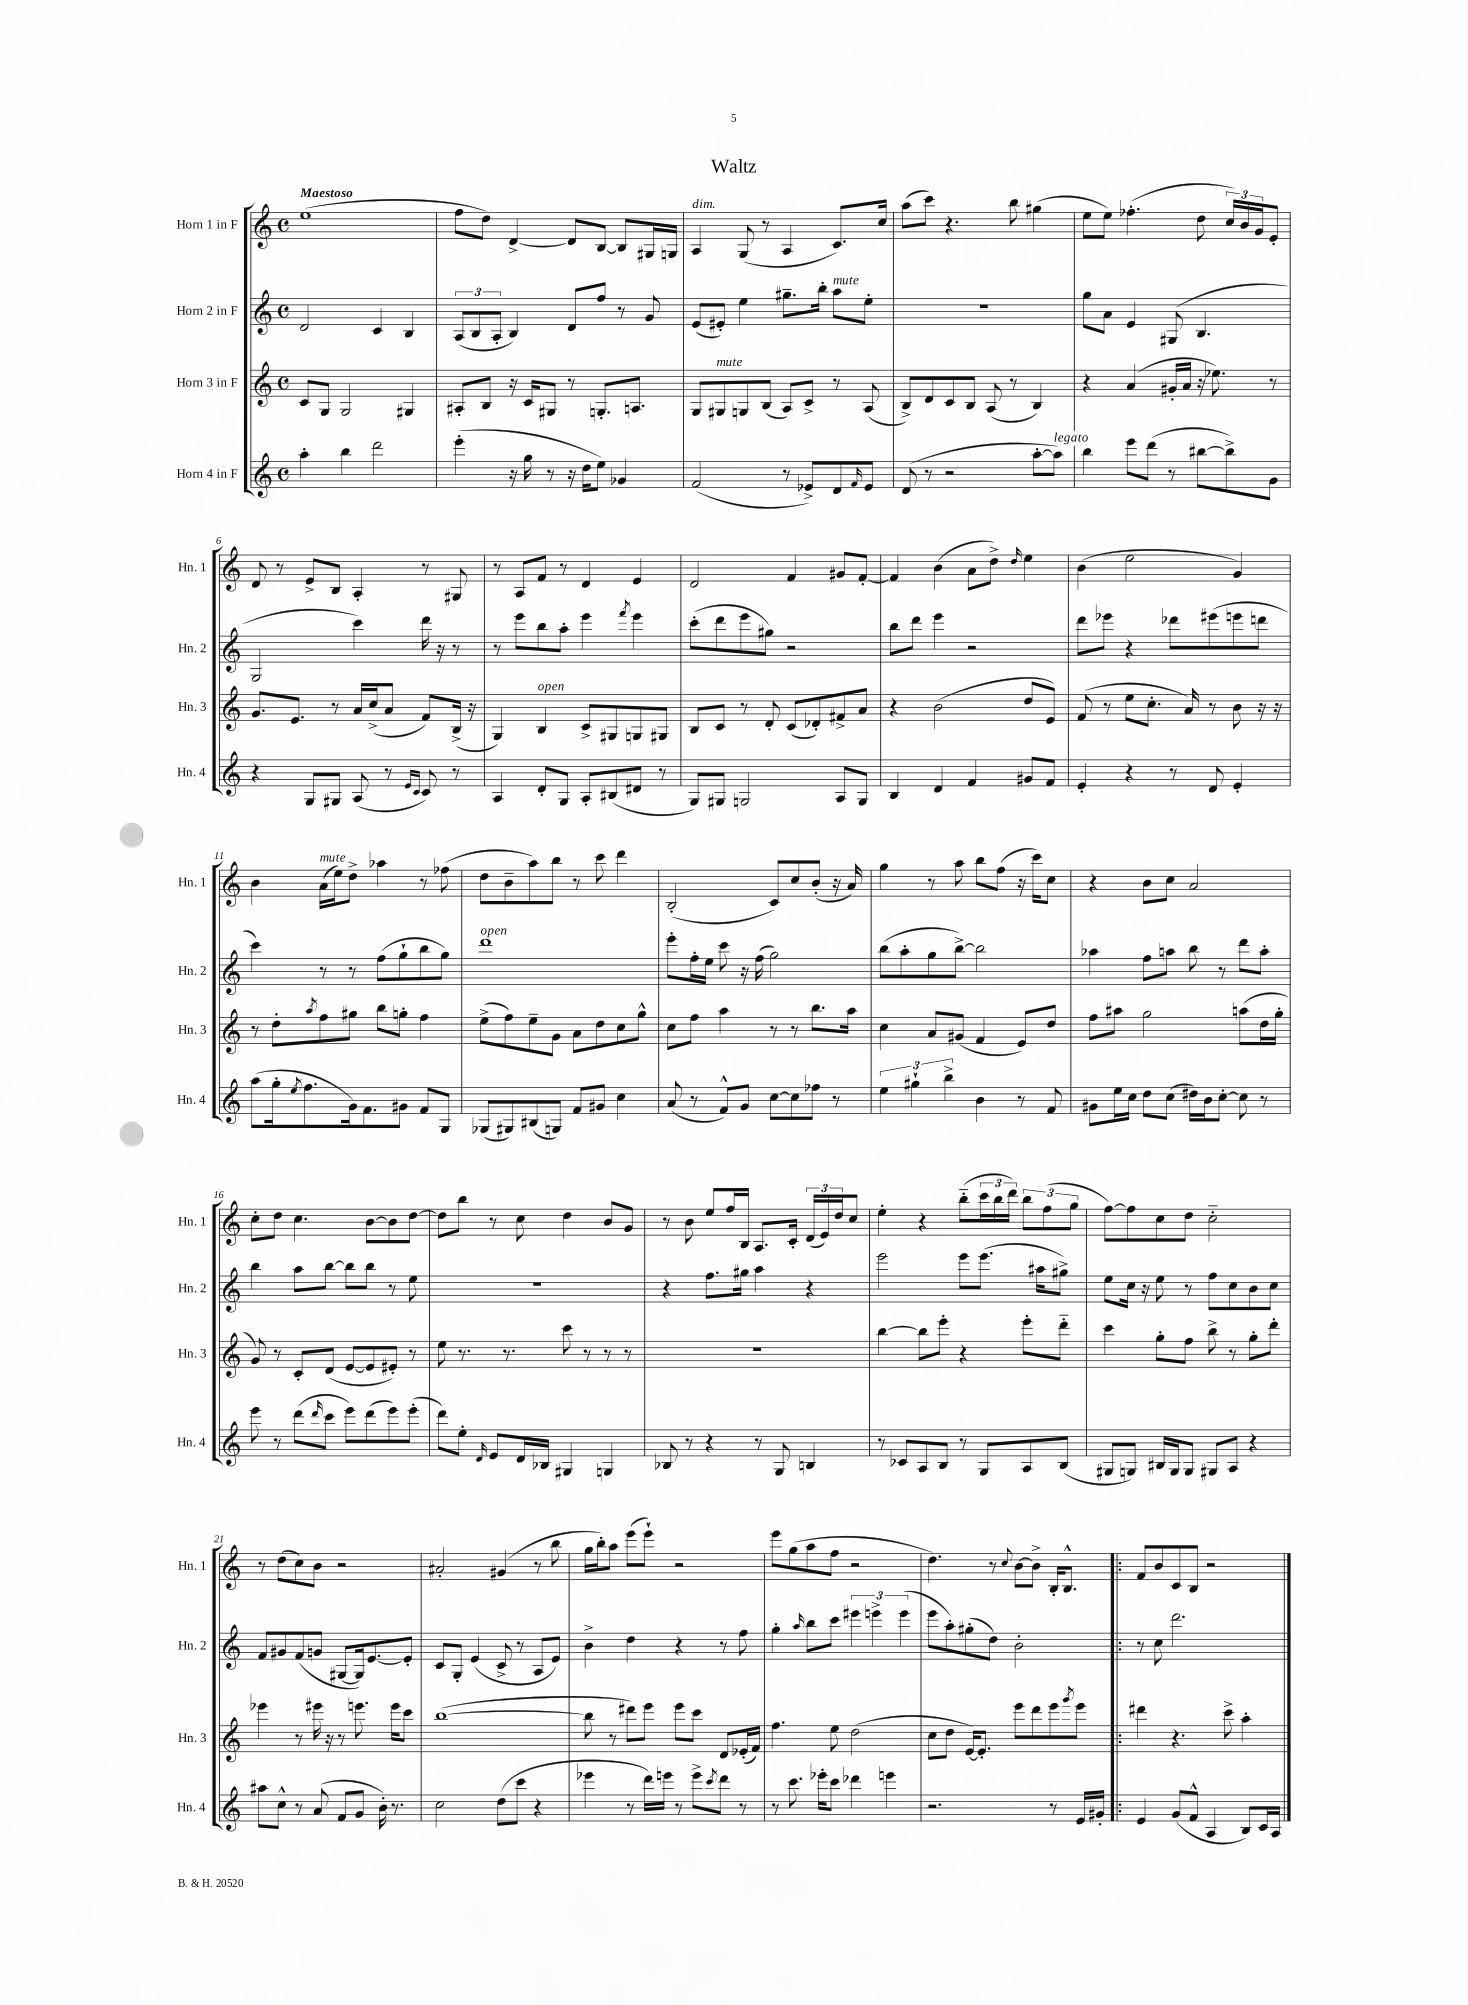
\header { title = "Waltz" }
<<
\new StaffGroup <<
\new Staff = "s0" \with { instrumentName = "Horn 1 in F" shortInstrumentName = "Hn. 1" } {
    \clef treble \key c \major \defaultTimeSignature \time 4/4 \tempo "Maestoso"
    e''1( |
    f''8 d''8) d'4~-> d'8 b8~ b8 gis16 g16 |
    a4^\markup { \italic "dim." } g8( r8 a4 c'8.) c''16 |
    a''8( c'''8) r4. b''8 gis''4( |
    e''8 e''8) fes''4.-.( d''8 \tuplet 3/2 { c''16) b'16 g'16 } e'8-. |
    d'8 r8 e'8-> b8 a4-. r8 gis8 |
    r8 a8 f'8 r8 d'4 e'4 |
    d'2 f'4 gis'8 f'8~-. |
    f'4 b'4( a'8 d''8->) \grace { d''16 } e''4 |
    b'4( e''2 g'4) |
    b'4 a'16^\markup { \italic "mute" }( e''16) d''8-> aes''4 r8 fes''8( |
    d''8 b'8-- a''8) b''8 r8 c'''8 d'''4 |
    b2-.( c'8) c''8 b'8-.( r16 a'16) |
    g''4 r8 a''8 b''8 f''8( r16 c'''16) c''8 |
    r4 b'8 c''8 a'2 |
    c''8-. d''8 c''4. b'8~ b'8 d''8~ |
    d''8 b''8 r8 c''8 d''4 b'8 g'8 |
    r8 b'8 e''8 f''16 b16 a8. c'16-. \tuplet 3/2 { d'16( e'16) d''16 } c''8 |
    e''4-. r4 b''8-_( \tuplet 3/2 { c'''16 b''16 d'''16) } \tuplet 3/2 { b''8 f''8( g''8 } |
    f''8~) f''8 c''8 d''8 c''2-_ |
    r8 d''8( c''8) b'8 r2 |
    ais'2-. gis'4( r8 b''8 |
    g''16 b''16-.) a''8 e'''8( e'''8-!) r2 |
    e'''8 g''8( a''8 f''8 r2 |
    d''4.) r8 \appoggiatura { c''8 } b'8~ b'8-> b16-. b8.-^ |
    \bar ".|:" f'8 b'8 c'8 b8 r2 \bar "|." |
}
\new Staff = "s1" \with { instrumentName = "Horn 2 in F" shortInstrumentName = "Hn. 2" } {
    \clef treble \key c \major \defaultTimeSignature \time 4/4
    d'2 c'4 b4 |
    \tuplet 3/2 { a8( b8 a8-. } b4) d'8 f''8 r8 g'8 |
    e'8( eis'8-.) e''4 gis''8.-- b''16-. a''8^\markup { \italic "mute" } e''8-. |
    r1 |
    g''8 a'8 e'4 gis8( b4. |
    g2 c'''4) d'''16 r16 r8 |
    r8 e'''8 b''8 a''8-. e'''4 \acciaccatura { f'''8 } e'''4 |
    c'''8-.( d'''8 e'''8 gis''8) r2 |
    b''8 d'''8 e'''4 r2 |
    d'''8 ees'''8 r4 des'''8 eis'''8( e'''8 d'''8 |
    c'''4) r8 r8 f''8( g''8-! b''8 g''8) |
    d'''1^\markup { \italic "open" } |
    e'''8-. f''16-. e''16 c'''8 r16 f''16( g''2) |
    b''8( a''8-. g''8 b''8~->) b''2 |
    aes''4 f''8 a''8 b''8 r8 d'''8 a''8-. |
    b''4 a''8 b''8~ b''8 b''8 r8 e''8 |
    r1 |
    r4 f''8. gis''16 a''4 r4 |
    e'''2 e'''8 e'''8.( ais''16 gis''8->) |
    e''8 c''16 r16 e''8 r8 f''8 c''8 b'8 c''8 |
    f'8 gis'8 f'8( g'8 gis8~ gis16) e'8.~ e'8-. |
    c'8 g8-. e'4( c'8-> r8 a8 e'8) |
    b'4-> d''4 r4 r8 f''8 |
    g''4-. \grace { a''16 } b''8 c'''8 \tuplet 3/2 { eis'''4 e'''4-> e'''4( } |
    e'''8 a''8-.) gis''8-.( d''8) b'2-. |
    \bar ".|:" r8 c''8 d'''2. \bar "|." |
}
\new Staff = "s2" \with { instrumentName = "Horn 3 in F" shortInstrumentName = "Hn. 3" } {
    \clef treble \key c \major \defaultTimeSignature \time 4/4
    c'8 g8 g2 gis4 |
    ais8-. b8 r16 c'16 gis8 r8 g8.-. a8. |
    g8 gis8^\markup { \italic "mute" } g8 b8( a8) c'8-> r8 a8( |
    b8->) d'8 c'8 b8 a8( r8 b4) |
    r4 a'4( gis'16-. a'16 r16 ees''8.) r8 |
    g'8. e'8. r8 a'16 c''16->( a'8 f'8) b16->( r16 |
    g4) b4^\markup { \italic "open" } c'8-> gis8 g8 gis8 |
    b8 c'8 r8 d'8-. c'8( des'8-.) fis'8-> a'8 |
    r4 b'2( d''8 e'8) |
    f'8( r8 e''8 c''8.-. a'16) r8 b'8 r16 r16 |
    r8 d''8-. \acciaccatura { a''8 } f''8 gis''8 b''8 g''8-. f''4 |
    e''8->( f''8) e''8-- g'8 a'8 d''8 c''8 g''8-^ |
    c''8 f''8 a''4 r8 r8 b''8. a''16 |
    c''4 a'8 gis'8( f'4 e'8) d''8 |
    f''8 ais''8 g''2 a''8( d''16 g''16-. |
    g'8) r8 c'8-. d'8( e'8~ e'8 eis'8-.) r8 |
    e''8 r8. r8. c'''8 r8 r8 r8 |
    R1 |
    b''4~ b''8 e'''8-. r4 e'''8-. d'''8-_ |
    c'''4 g''8-. f''8 b''8-> r8 g''8-. d'''8-. |
    ees'''4 r8 eis'''16 r16 r8 e'''8. e'''16 c'''8 |
    b''1~( |
    b''8 r8 dis'''8) e'''8 e'''8 c'''8 d'8 ees'16-.( f'16) |
    f''4. e''8 d''2( |
    c''8 d''8 e'16~) e'8.-. e'''8 d'''8 e'''8 \acciaccatura { g'''8 } e'''8 |
    \bar ".|:" dis'''4 r4. c'''8-> a''4-. \bar "|." |
}
\new Staff = "s3" \with { instrumentName = "Horn 4 in F" shortInstrumentName = "Hn. 4" } {
    \clef treble \key c \major \defaultTimeSignature \time 4/4
    a''4-. b''4 d'''2 |
    e'''4-.( r16 g''16 r8 r16 d''16 e''8) ges'4 |
    f'2( r8 ees'8->) d'8 \grace { f'16 } ees'8 |
    d'8( r8 r2 a''8~-. a''8^\markup { \italic "legato" }) |
    b''4 e'''8 d'''8( r8 bis''8~ bis''8->) g'8 |
    r4 g8 gis8 a8( r8 \grace { e'16 c'16 } c'8) r8 |
    a4 d'8-. g8 a8-. bis8( dis'8 r8 |
    g8) gis8 g2 a8 g8 |
    b4 d'4 f'4 gis'8 f'8 |
    e'4-. r4 r8 d'8 e'4-. |
    a''8( g''16-. \acciaccatura { e''8 } f''8. g'16) f'8. gis'8 f'8 g8 |
    ges8( gis8) bis8( g8) f'8 gis'8 c''4 |
    a'8( r8 f'8-^) g'8 c''8~ c''8 fes''8 r8 |
    \tuplet 3/2 { e''4 gis''4-! b''4-> } b'4 r8 f'8 |
    gis'8 e''16 c''16 d''8 c''8( dis''16) b'16 c''8~-. c''8 r8 |
    e'''8 r8 d'''8( \grace { d'''16 } c'''8 e'''8) d'''8( e'''8) e'''8-.( |
    d'''8) e''8-. \grace { d'16 } e'8 d'16 bes16 gis4 g4 |
    bes8 r8 r4 r8 g8 b4 |
    r8 ces'8 a8 b8 r8 g8 a8 b8( |
    gis8 g8) bis16 g16 g8 gis8 a8 r4 |
    ais''8 c''8-^ r8 a'8( f'8 g'8 b'16-.) r8. |
    c''2 d''8( c'''8 r4 |
    ees'''4 r8 d'''16) e'''16 r8 e'''8-> \acciaccatura { c'''8 } d'''8 r8 |
    r8 c'''8. ees'''16-. c'''8 des'''4 e'''4 |
    r2. r8 e'16 gis'16-. |
    \bar ".|:" e'4 g'8( f'8-^ a4 b8) c'16 a16 \bar "|." |
}
>>
>>
